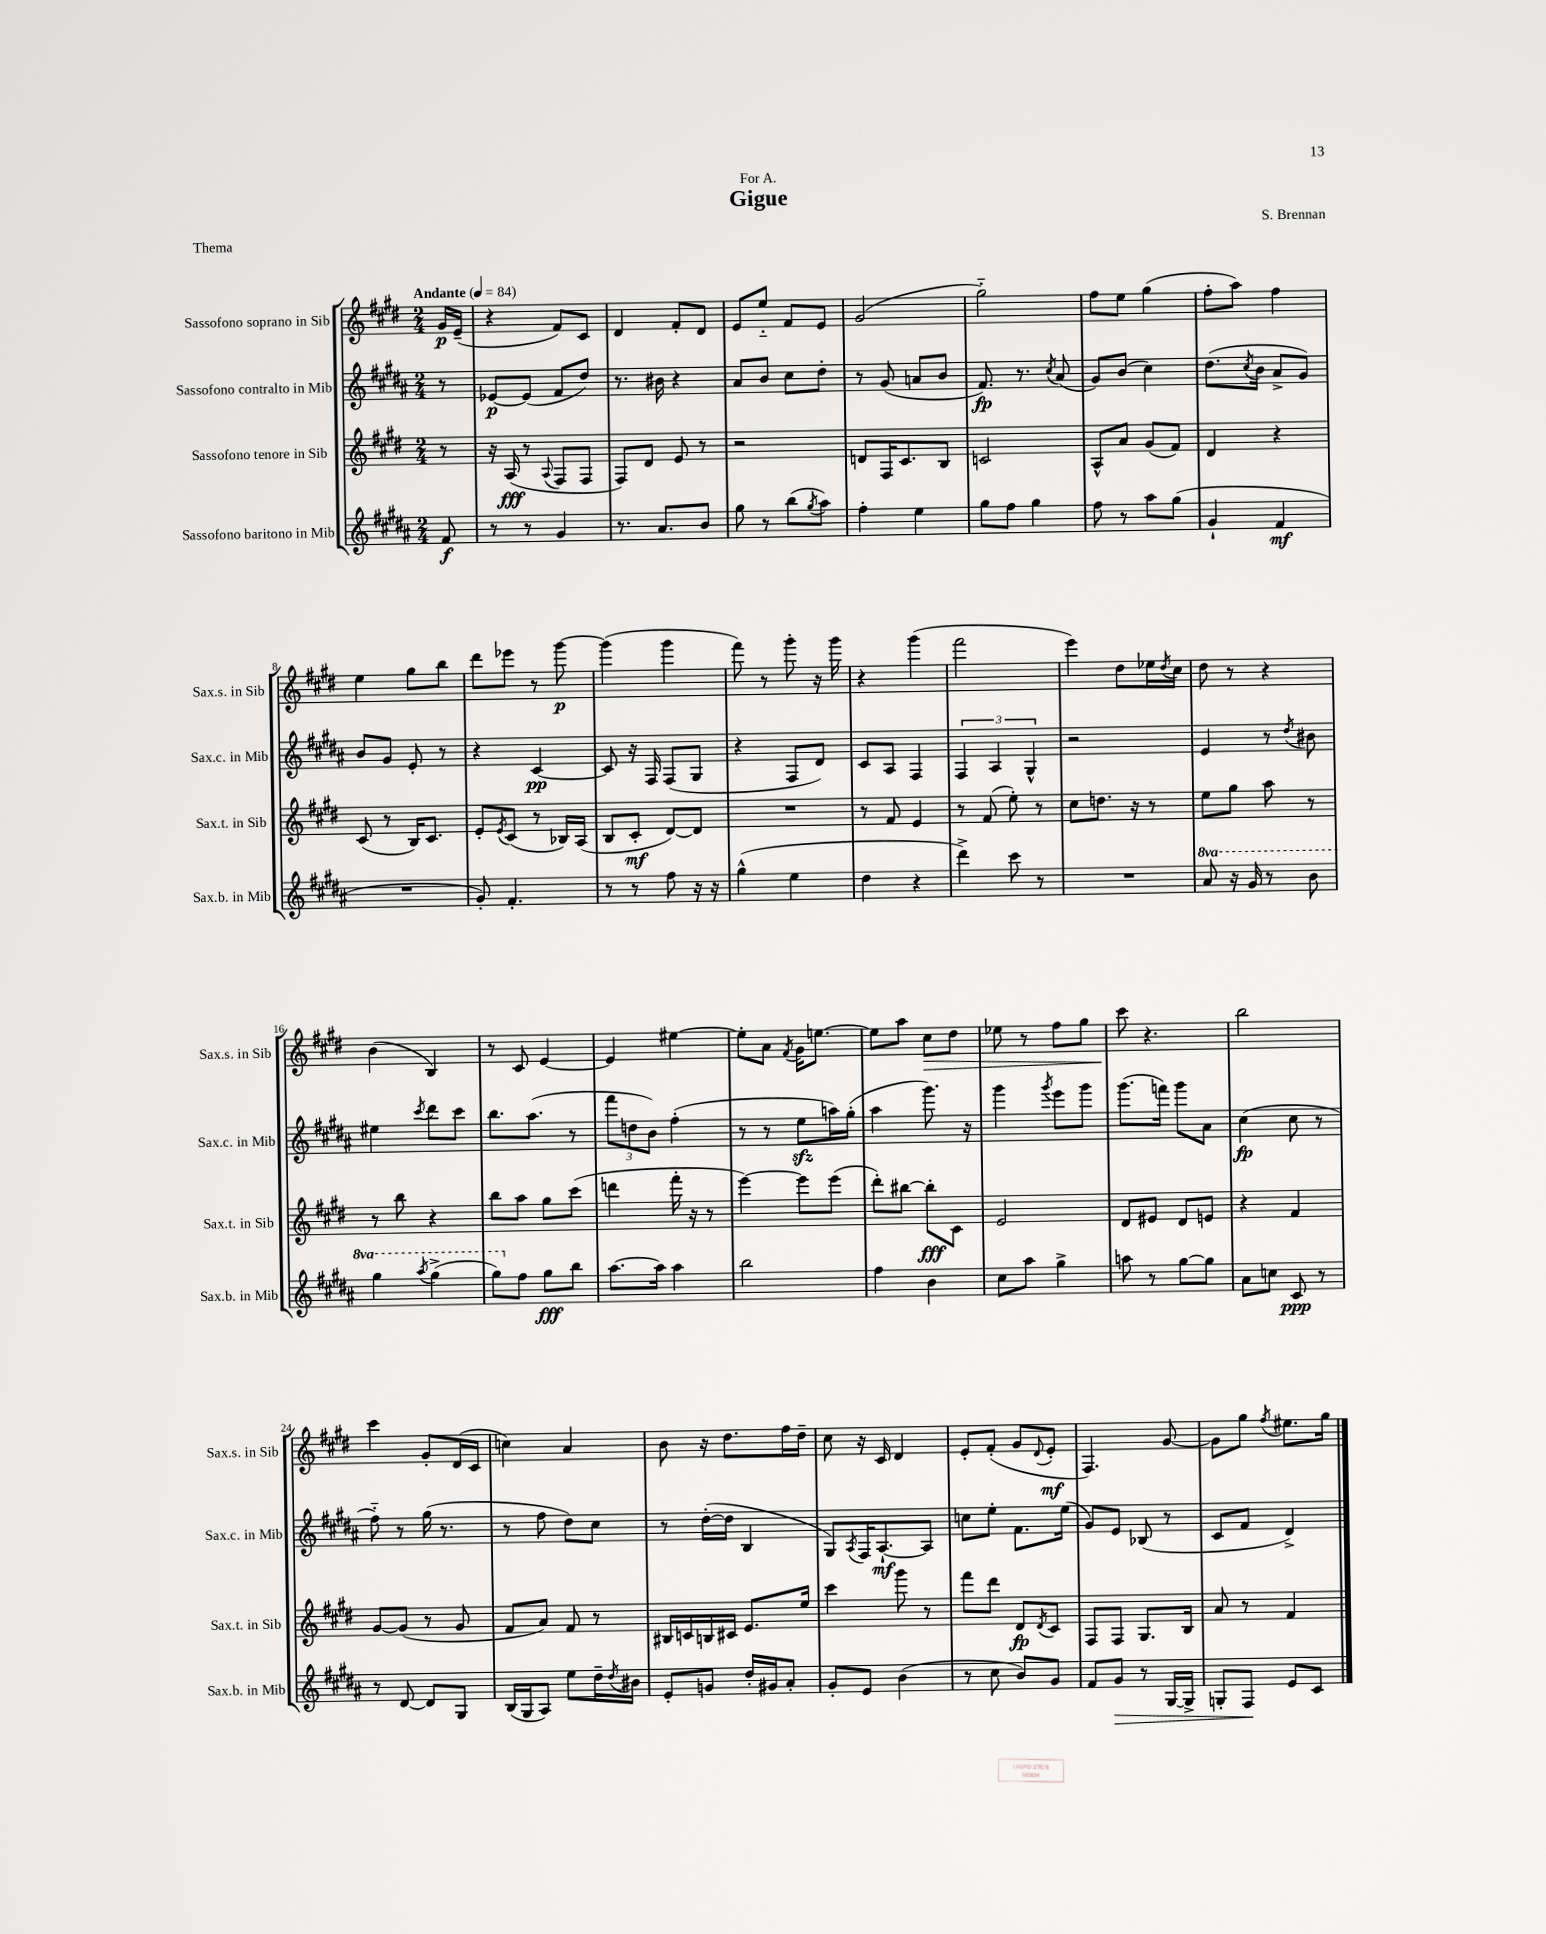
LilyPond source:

\header { title = "Gigue" composer = "S. Brennan" dedication = "For A." piece = "Thema" }
<<
\new StaffGroup <<
\new Staff = "s0" \with { instrumentName = "Sassofono soprano in Sib" shortInstrumentName = "Sax.s. in Sib" } {
    \clef treble \key e \major \numericTimeSignature \time 2/4 \partial 8 \tempo "Andante" 4 = 84
    gis'16\p e'16--( |
    r4 fis'8) cis'8 |
    dis'4 fis'8-. dis'8 |
    e'8 e''8-_ fis'8 e'8 |
    gis'2( |
    gis''2-_) |
    fis''8 e''8 gis''4( |
    fis''8-. a''8) fis''4 |
    e''4 gis''8 b''8 |
    dis'''8 ees'''8 r8 gis'''8~\p |
    gis'''4( gis'''4 |
    fis'''8) r8 gis'''8-. r16 gis'''16 |
    r4 gis'''4( |
    fis'''2 |
    e'''4) dis''8 ees''16 \acciaccatura { dis''8 } cis''16 |
    dis''8 r8 r4 |
    b'4( b4) |
    r8 cis'8 e'4~ |
    e'4 eis''4~ |
    eis''8-. a'8 \acciaccatura { fis'8 } gis'16 e''8.~ |
    e''8 a''8 cis''8\> dis''8 |
    ees''8 r8 fis''8 gis''8 |
    cis'''8\! r4. |
    b''2 |
    cis'''4 gis'8-. dis'16( cis'16 |
    c''4) a'4 |
    b'8 r16 dis''8. fis''16 dis''16-- |
    cis''8 r16 cis'16 dis'4 |
    e'8-. fis'8-.( gis'8 \appoggiatura { dis'8 } e'8-.\mf |
    fis4.) gis'8~ |
    gis'8 gis''8 \acciaccatura { fis''8 } eis''8. gis''16 \bar "|." |
}
\new Staff = "s1" \with { instrumentName = "Sassofono contralto in Mib" shortInstrumentName = "Sax.c. in Mib" } {
    \clef treble \key b \major \numericTimeSignature \time 2/4 \partial 8
    r8 |
    ees'8~\p ees'8( fis'8 dis''8) |
    r8. bis'16 r4 |
    ais'8 b'8 cis''8 dis''8-. |
    r8 gis'8( a'8 b'8 |
    fis'8.\fp) r8. \acciaccatura { cis''8 } ais'8( |
    gis'8) b'8( cis''4) |
    dis''8.( \acciaccatura { cis''8 } b'16 ais'8-> gis'8) |
    b'8 gis'8 e'8-. r8 |
    r4 cis'4~\pp |
    cis'8 r16 fis16 fis8( gis8 |
    r4 fis8 dis'8) |
    cis'8 ais8 fis4 |
    \tuplet 3/2 { fis4 ais4 gis4-^ } |
    r2 |
    e'4 r8 \acciaccatura { dis''8 } bis'8 |
    eis''4 \acciaccatura { cis'''8 } dis'''8 cis'''8 |
    b''8. ais''8.( r8 |
    \tuplet 3/2 { fis'''8 d''8 b'8) } fis''4-.( |
    r8 r8 e''8\sfz a''16) gis''16-.( |
    ais''4 gis'''8.) r16 |
    gis'''4 \acciaccatura { gis'''8 } e'''8 gis'''8 |
    gis'''8.( f'''16) gis'''8 ais'8 |
    cis''4\fp( cis''8 r8 |
    fis''8-_) r8 gis''16( r8. |
    r8 fis''8 dis''8) cis''8 |
    r8 dis''16~-.( dis''16 b4 |
    gis8) \acciaccatura { ais8 } fis16 ais8.~-!\mf ais8 |
    c''8 e''8-. fis'8. e''16( |
    gis'8) e'8 bes8( r8 |
    cis'8 fis'8 dis'4->) \bar "|." |
}
\new Staff = "s2" \with { instrumentName = "Sassofono tenore in Sib" shortInstrumentName = "Sax.t. in Sib" } {
    \clef treble \key e \major \numericTimeSignature \time 2/4 \partial 8
    r8 |
    r16 a16\fff( r8 \appoggiatura { a8 } fis8 fis8 |
    fis8) dis'8 e'8 r8 |
    r2 |
    d'8 fis16 cis'8. b8 |
    c'2 |
    a8-^ a'8 gis'8( fis'8) |
    dis'4 r4 |
    cis'8( r8 b16) cis'8. |
    e'8-. \acciaccatura { e'8 } cis'8( r8 bes16) a16( |
    b8 cis'8-.\mf dis'8~) dis'8 |
    R2 |
    r8 fis'8 e'4 |
    r8 fis'8( e''8-.) r8 |
    cis''8 d''8. r16 r8 |
    e''8 gis''8 a''8 r8 |
    r8 b''8 r4 |
    b''8 a''8 gis''8 cis'''8( |
    d'''4 fis'''16-. r16 r8 |
    e'''4~) e'''8 e'''8( |
    dis'''8-.) bis''8~ bis''8-.\fff cis'8 |
    e'2 |
    dis'8 eis'8 dis'8 e'8 |
    r4 fis'4 |
    gis'8~ gis'8( r8 gis'8 |
    fis'8 a'8) fis'8 r8 |
    bis16 c'16 b16 cis'16 e'8. e''16 |
    cis'''4 gis'''8 r8 |
    fis'''8 dis'''8 dis'8\fp \acciaccatura { dis'8 } cis'8 |
    fis8 fis8 gis8. b16 |
    a'8 r8 fis'4 \bar "|." |
}
\new Staff = "s3" \with { instrumentName = "Sassofono baritono in Mib" shortInstrumentName = "Sax.b. in Mib" } {
    \clef treble \key b \major \numericTimeSignature \time 2/4 \set Staff.ottavationMarkups = #ottavation-simple-ordinals \partial 8
    fis'8\f |
    r8 r8 gis'4 |
    r8. ais'8. b'8 |
    gis''8 r8 b''8( \acciaccatura { gis''8 } ais''8) |
    fis''4-. e''4 |
    gis''8 fis''8 gis''4 |
    fis''8 r8 ais''8 gis''8( |
    gis'4-! fis'4\mf |
    R2 |
    gis'8-.) fis'4.-. |
    r8 r8 fis''8 r16 r16 |
    gis''4-^( e''4 |
    dis''4 r4 |
    dis'''4->) cis'''8 r8 |
    R2 |
    \ottava #1 ais''8 r16 gis''16 r8 b''8 |
    gis'''4 \acciaccatura { ais'''8 } gis'''4->( |
    gis'''8) \ottava #0 fis''8 gis''8\fff b''8 |
    ais''8.~ ais''16 ais''4 |
    b''2 |
    fis''4 b'4 |
    cis''8 ais''8 gis''4-> |
    a''8 r8 gis''8~ gis''8 |
    ais'8 c''8 cis'8\ppp r8 |
    r8 dis'8~ dis'8 gis8 |
    b16( gis16 ais8) e''8 dis''16-- \acciaccatura { dis''8 } bis'16 |
    e'8-. g'8 dis''16-. gis'16 ais'8-. |
    gis'8-. e'8 b'4( |
    r8 cis''8 b'8) gis'8 |
    fis'8 gis'8\> r8 gis16~ gis16-> |
    g8-. fis8\! e'8 cis'8 \bar "|." |
}
>>
>>
